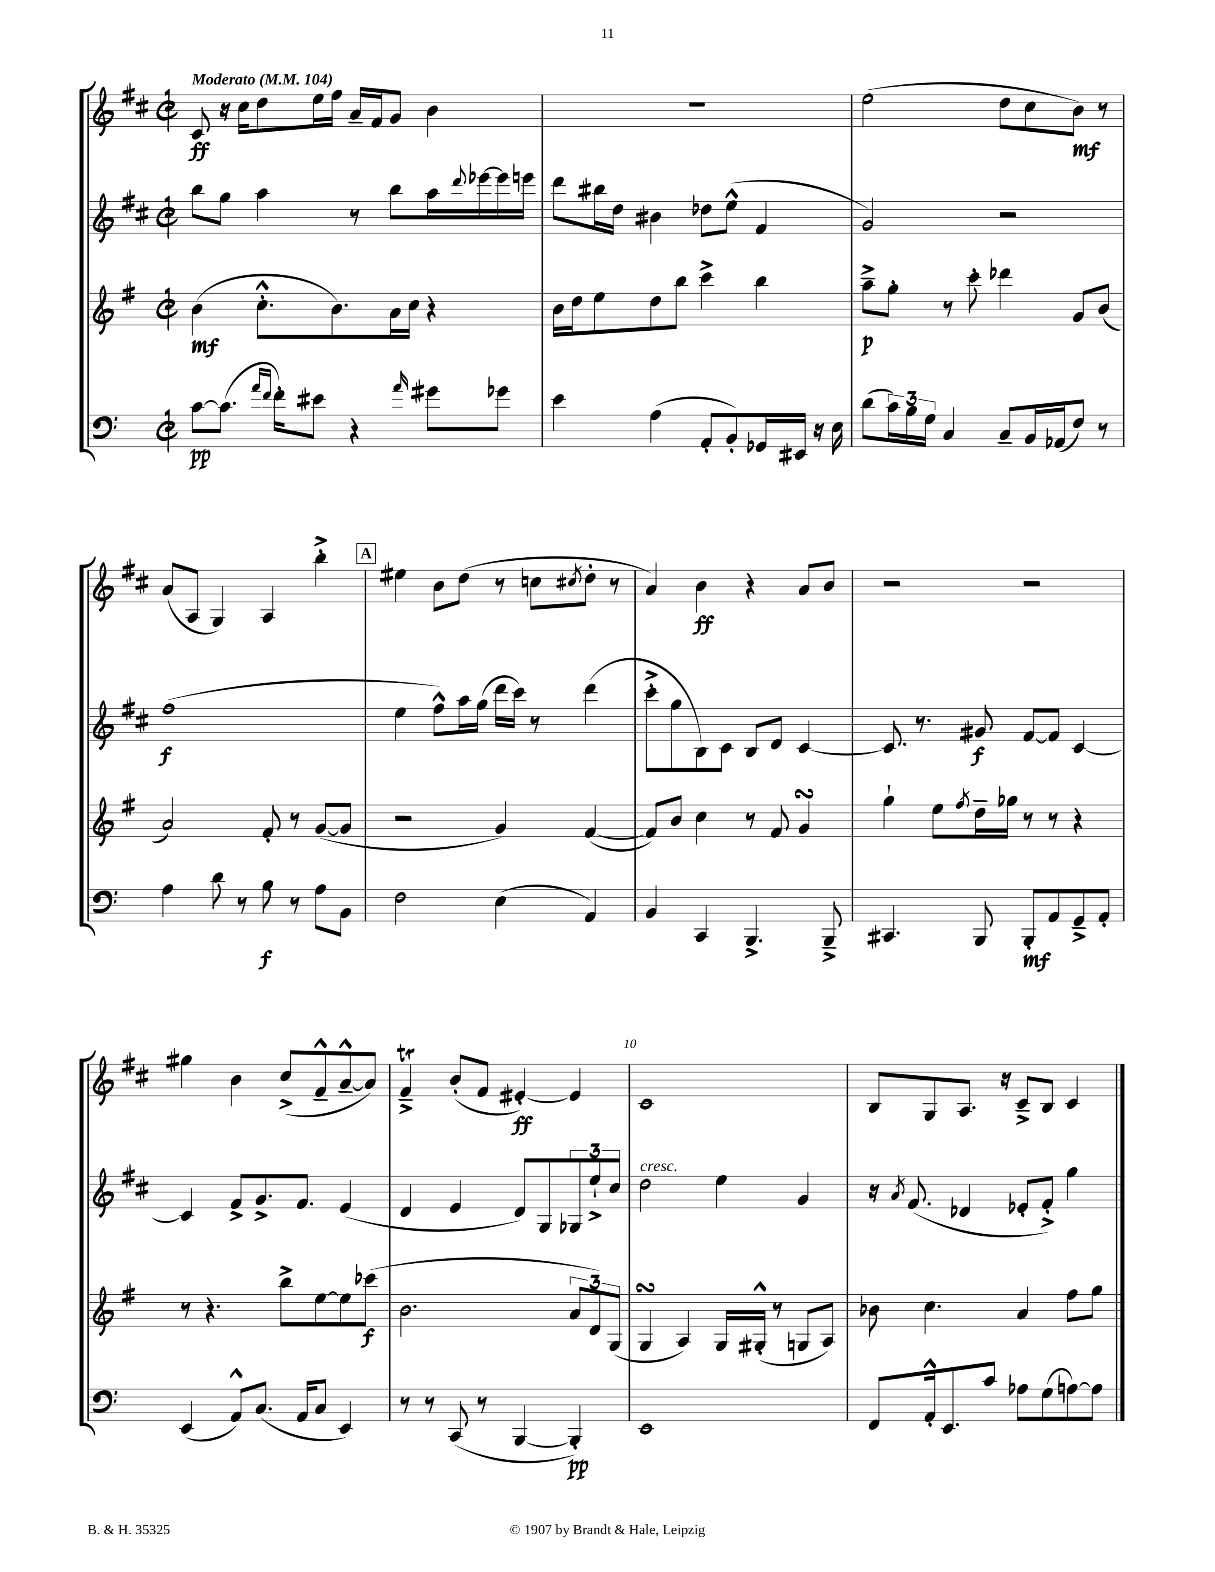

**kern	**kern	**kern	**kern
*staff4	*staff3	*staff2	*staff1
*clefF4	*clefG2	*clefG2	*clefG2
*k[]	*k[f#]	*k[f#c#]	*k[f#c#]
*M2/2	*M2/2	*M2/2	*M2/2
*met(c|)	*met(c|)	*met(c|)	*met(c|)
*MM104	*MM104	*MM104	*MM104
[8c	(4b	8bb	8c#
(8.c]	.	8gg	16r
.	.	.	16cc#
.	8.cc'^^	4aa	8dd
16qqa	.	.	.
16qqf	.	.	.
16f')	.	.	.
8e#	.	.	16ee
.	8.b)	.	16ff#
4r	.	8r	16a~
.	.	.	16f#
.	16a	8bb	8g
.	16cc	.	.
16qqa	.	.	.
8g#	4r	16aa	4b
.	.	8qqddd	.
.	.	[16eee-	.
8g-	.	16eee-]	.
.	.	16eee	.
=	=	=	=
4e	16b	8ddd	1r
.	16dd	.	.
.	8ee	16bb#	.
.	.	16dd	.
(4A	8dd	4b#	.
.	8bb	.	.
8AA'	4ccc^	8dd-	.
8BB')	.	(8ee^^	.
16GG-	4bb	4f#	.
16EE#	.	.	.
16r	.	.	.
16E	.	.	.
=	=	=	=
(8d	8aa~^	2g)	(2ee
24c)	8gg'	.	.
24B	.	.	.
24G	.	.	.
4C	8r	.	.
.	8ccc'	.	.
8C~	4ddd-	2r	8dd
16BB	.	.	8cc#
(16AA-	.	.	.
8F)	8g	.	8b)
8r	(8b	.	8r
=	=	=	=
4A	2a)	(1ff#	(8a
.	.	.	8A
8d	.	.	4G)
8r	.	.	.
8B	8f#'	.	4A
8r	8r	.	.
8A	([8g	.	4bb'^
8BB	8g]	.	.
=	=	=	=
2F	2r	4ee	4ee#
.	.	8ff#^^)	8b
.	.	16aa	(8dd
.	.	(16gg	.
(4E	4g)	16ddd	8r
.	.	16ccc#)	.
.	.	8r	8cc
.	.	.	8qcc#
4AA)	([4f#	(4ddd	8dd'
.	.	.	8r
=	=	=	=
4BB	8f#])	8ccc#'^	4a)
.	8b	8gg	.
4CC	4cc	8B)	4b
.	.	8c#	.
4.BBB^	8r	8B	4r
.	8f#	8d	.
.	4g	[4c#	8a
8BBB~^	.	.	8b
=	=	=	=
4.CC#	4gg`	8.c#]	2r
.	.	8.r	.
.	8ee	.	.
.	8qff#	.	.
8BBB	16dd~	8g#	.
.	16gg-	.	.
8BBB'	8r	[8f#	2r
8AA	8r	8f#]	.
8GG~^	4r	[4c#	.
8AA'	.	.	.
=	=	=	=
(4EE	8r	4c#]	4gg#
.	4.r	.	.
8AA^^)	.	8f#^	4b
(8.C	.	8.g^	.
.	8bb^	.	(8cc#^
16AA	.	8.f#	.
8C	[8ee	.	8f#~^^
4EE)	8ee]	(4e	[8a~^^
.	(8ccc-	.	8a])
=	=	=	=
8r	2.b	4d	4f#~^
8r	.	.	.
(8CC	.	4e	(8b'
8r	.	.	8f#
[4BBB	.	8d)	[4e#')
.	.	8G	.
4BBB'])	12a	12G-	4e#]
.	12d)	12ee`^	.
.	(12G	12cc#	.
=	=	=	=
1EE	4G	2dd	1c#
.	4A)	.	.
.	16G	4ee	.
.	(16G#'^^	.	.
.	8r	.	.
.	8G	4g	.
.	8A)	.	.
=	=	=	=
8FF	8b-	16r	8B
.	.	8qa	.
.	.	(8.f#	.
16AA'^^	4.cc	.	8G
8.EE	.	.	.
.	.	4d-	8.A
8c	.	.	.
.	.	.	16r
8A-	4a	8e-'	8c#~^
(8G	.	8f#'^)	8B
[8A)	8ff#	4gg	4c#
8A]	8gg	.	.
==	==	==	==
*-	*-	*-	*-
